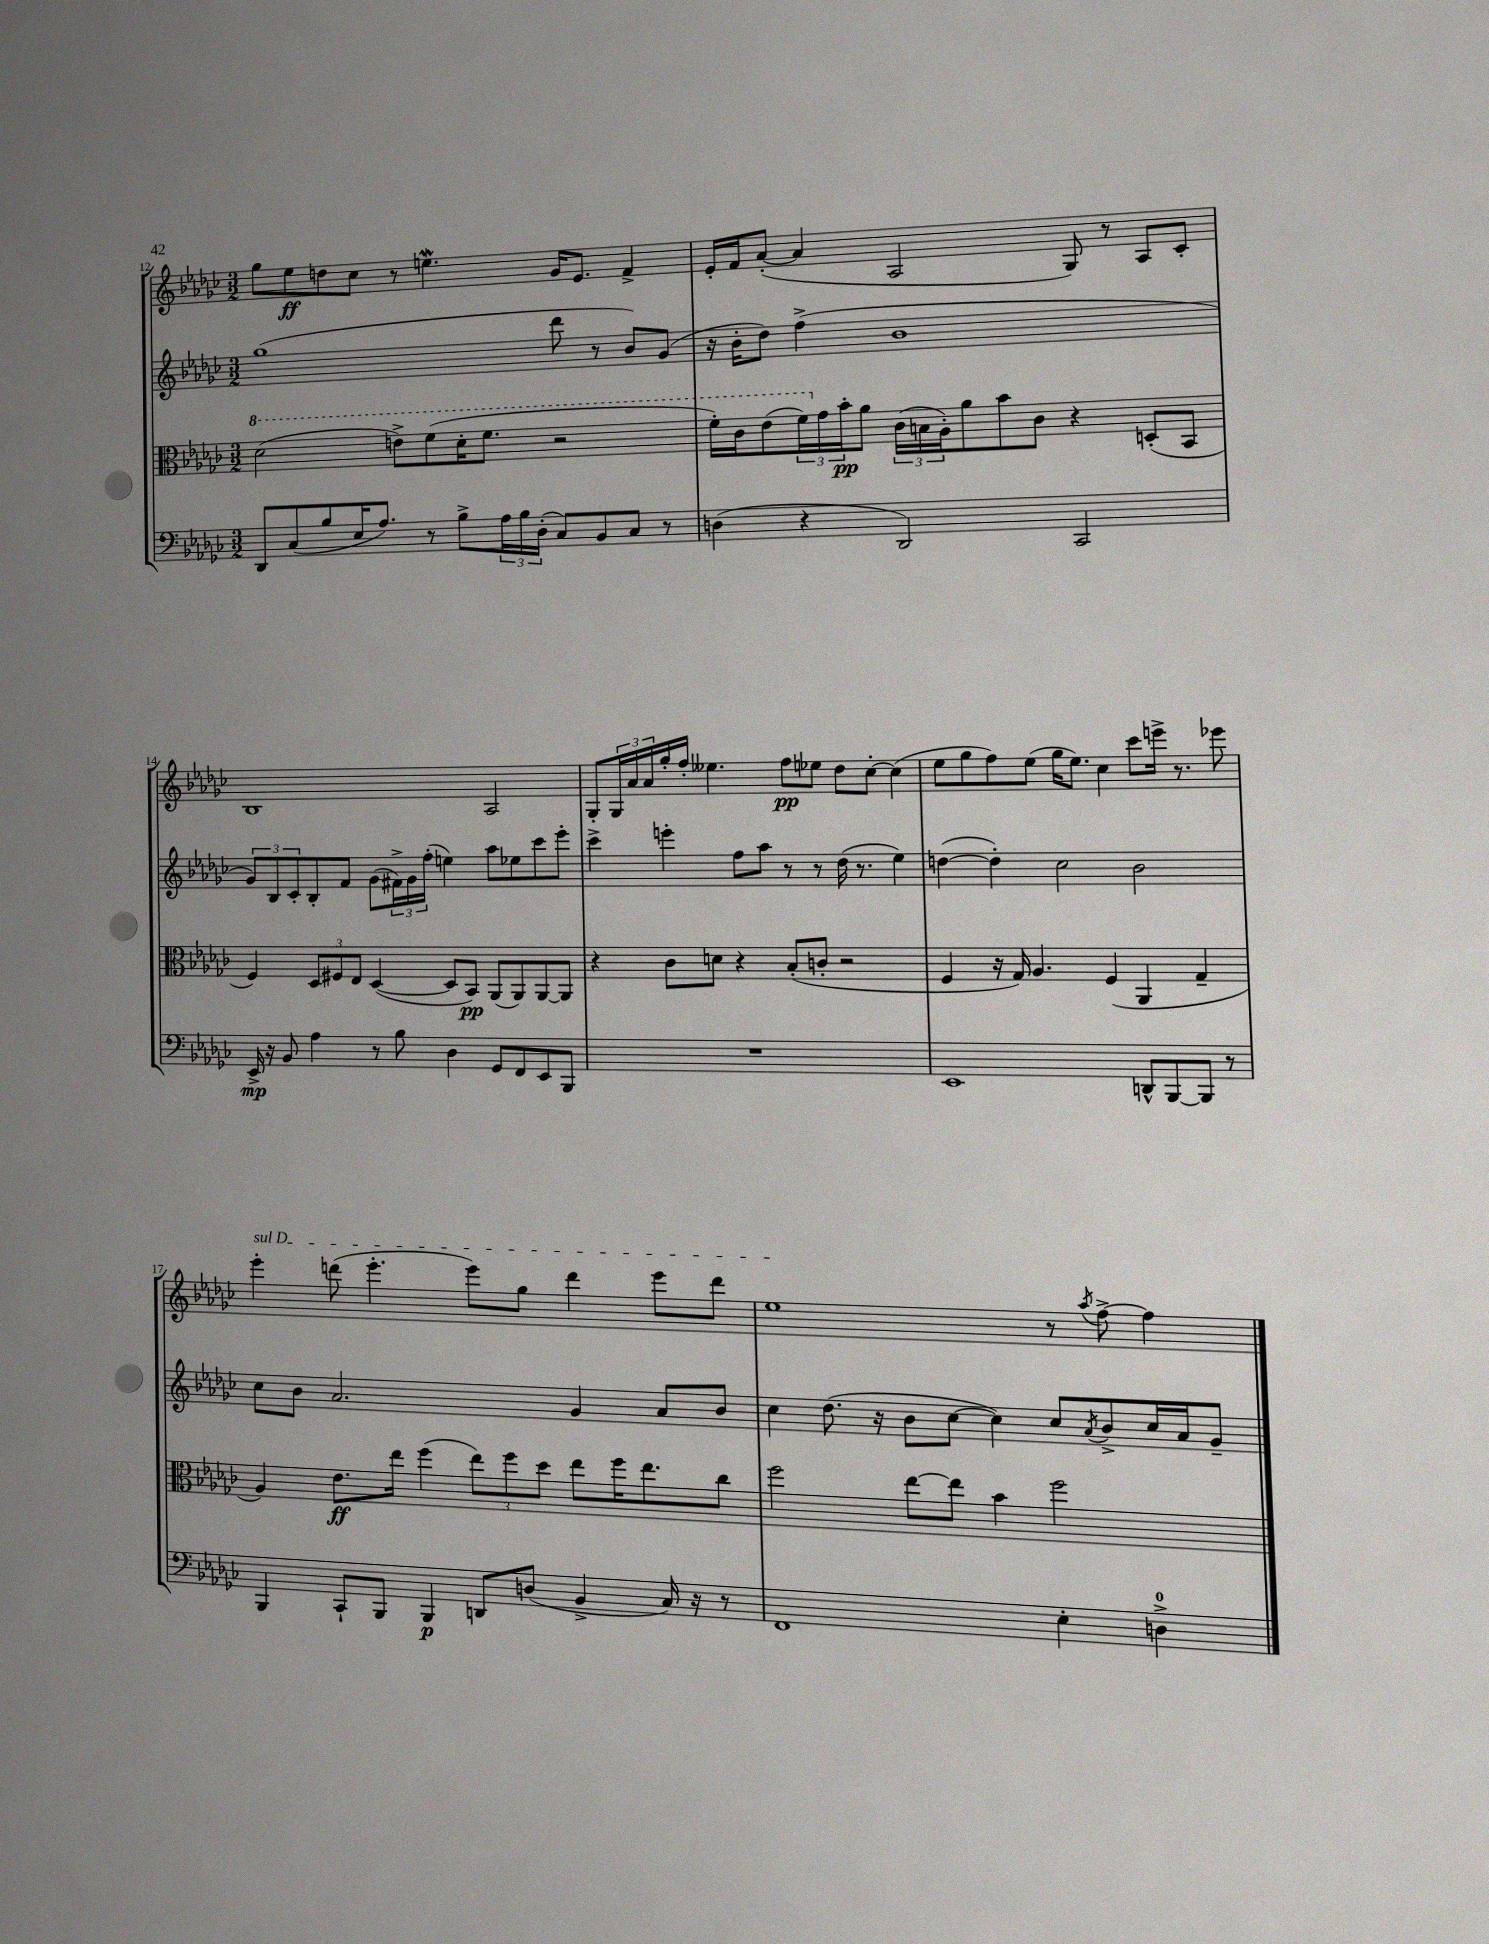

**kern	**kern	**kern	**kern
*staff4	*staff3	*staff2	*staff1
*clefF4	*clefC3	*clefG2	*clefG2
*k[b-e-a-d-g-c-]	*k[b-e-a-d-g-c-]	*k[b-e-a-d-g-c-]	*k[b-e-a-d-g-c-]
*M3/2	*M3/2	*M3/2	*M3/2
8DD-/L	(2dd-\	(1gg-	8gg-\L
(8C-/	.	.	8ee-\
8B-/	.	.	8dd\
16E-/K	.	.	8cc-\J
8.A-/J)	.	.	.
.	8ee^\L)	.	8r
8r	(8ff\	.	4.ee\
8B-^\L	16dd-'\K	.	.
.	8.ff\J	.	.
24A-\L	.	.	.
24B-\	.	.	.
(24D-'\JJ	.	.	.
8C-/L)	2r	8ddd-\	16g-/LK
.	.	.	8.e-/J
8BB-/	.	8r	.
8C-/J	.	8b-/L)	4f^/
8r	.	(8g-/J	.
=	=	=	=
(4D\	16ff'\LL)	16r	16e-'/LL
.	16cc-\J	16b-'\LK	16f/J
.	(8ee-\	8dd-\J)	([8a-'/J
4r	24ff\L)	(4ff^\	4a-/]
.	24g-\	.	.
.	24b-'\J	.	.
.	8a-\J	.	.
2DD-/)	(24c-\LL	1b-	2A-/
.	24B\	.	.
.	24A-'\J)	.	.
.	8a-\	.	.
.	8b-\	.	.
.	8c-\J	.	.
2CC-/	4r	.	8G-/)
.	.	.	8r
.	(8D'/L	.	8A-/L
.	8BB-/J	.	8c-'/J
=	=	=	=
16EE-^/	4F/)	12g-/L)	1B-
16r	.	.	.
.	.	12B-/	.
8BB-/	.	.	.
.	.	12c-'/	.
4A-\	12D-/L	8B-'/	.
.	12F#/	.	.
.	.	8f/J	.
.	12E-/J	.	.
8r	([4D-/	(8g-\L	.
8B-\	.	24f#^\L)	.
.	.	24g-\	.
.	.	(24ff'\JJ	.
4D-\	8D-/]L	4ee\)	.
.	8BB-/J)	.	.
8GG-/L	(8AA-/L	8aa-\L	2A-/
8FF/	8AA-/)	8ee-\	.
8EE-/	[8AA-/	8ccc-\	.
8BBB-/J	8AA-/]J	8eee-'\J	.
=	=	=	=
1.r	4r	4ccc-^\	8G-'/L
.	.	.	24G-/L
.	.	.	24a-/
.	.	.	24a-/
.	8c-\L	4eee'\	16gg-'/
.	.	.	16ff'/JJ
.	8d\J	.	4.ee--\
.	4r	8ff\L	.
.	.	8aa-\J	.
.	(8B-'/L	8r	8ff\L
.	8c'/J	8r	8ee-\J
.	2r	(16dd-\	8dd-\L
.	.	8.r	.
.	.	.	[8cc-'\J
.	.	4ee-\)	(4cc-\]
=	=	=	=
1EE-	4F/	([4dd\	8ee-\L
.	.	.	8gg-\
.	16r	4dd'\])	8ff\)
.	16G-/)	.	.
.	4.A-/	.	(8ee-\J
.	.	2cc-\	16gg-\LK
.	.	.	8.ee-\J)
.	(4F/	.	4cc-\
8DD^^/L	4AA-/	2b-\	8ccc-\L
[8BBB-/	.	.	16eee^\Jk
.	.	.	8.r
8BBB-/]J	4G-~/	.	.
8r	.	.	8eee-\
=	=	=	=
4BBB-/	4A-/)	8cc-\L	4eee-'\
.	.	8b-\J	.
8CC-`/L	8.e-\L	2.a-/	(8ddd\
8BBB-/J	.	.	4.eee-'\
.	16ee-\Jk	.	.
4BBB-/	(4ff\	.	.
8DD/L	12ee-\L)	.	8eee-\L)
.	12ff\	.	.
(8D/J	.	.	8gg-\J
.	12dd-\J	.	.
4BB-^/	8ee-\L	4g-/	4ddd\
.	16ff\K	.	.
.	8.ee-\	.	.
16C-/)	.	8a-/L	8eee-\L
16r	.	.	.
8r	8cc-\J	8b-/J	8ddd\J
=	=	=	=
1FF	2ff\	4cc-\	1ee-
.	.	(8.dd-\	.
.	.	16r	.
.	[8ee-\L	8b-\L	.
.	8ee-\]J	[8cc-\J	.
.	4b-\	4cc-\])	.
4E-'\	2ff\	8cc-/L	8r
.	.	8qa-/	8qaa-/
.	.	8b-^/	[8ff^\
4D^\	.	16cc-/L	4ff\]
.	.	16a-/J	.
.	.	8g-~/J	.
==	==	==	==
*-	*-	*-	*-
